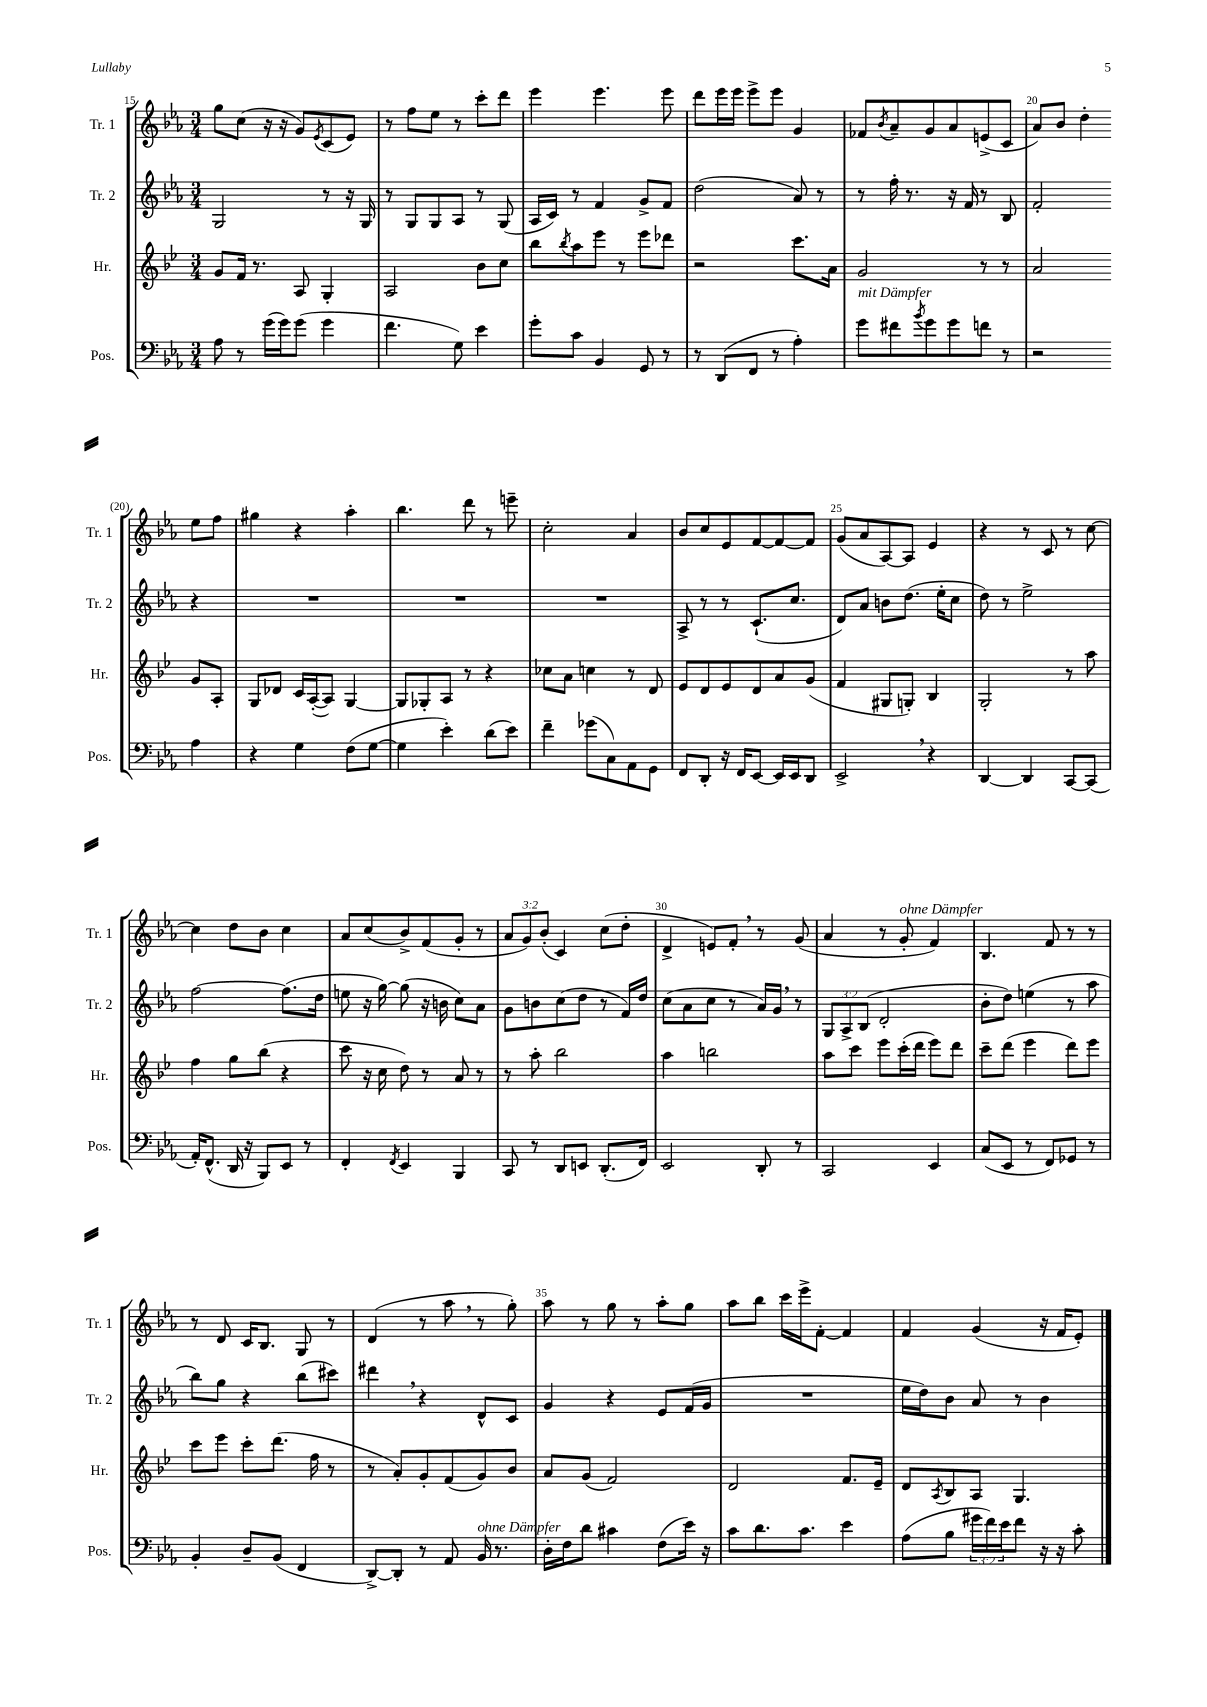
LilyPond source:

<<
\new StaffGroup <<
\new Staff = "s0" \with { instrumentName = "Tr. 1" shortInstrumentName = "Tr. 1" } {
    \clef treble \key ees \major \numericTimeSignature \time 3/4 \override Staff.TupletNumber.text = #tuplet-number::calc-fraction-text
    g''8 c''8( r16 r16 g'8) \acciaccatura { ees'8 } c'8( ees'8) |
    r8 f''8 ees''8 r8 c'''8-. d'''8 |
    ees'''4 ees'''4. ees'''8 |
    d'''8 ees'''16 ees'''16 ees'''8-> ees'''8 g'4 |
    fes'8 \acciaccatura { bes'8 } aes'8-- g'8 aes'8 e'8->( c'8 |
    aes'8) bes'8 d''4-. ees''8 f''8 |
    gis''4 r4 aes''4-. |
    bes''4. d'''8 r8 e'''8-- |
    c''2-. aes'4 |
    bes'8 c''8 ees'8 f'8~ f'8~ f'8 |
    g'8( aes'8 aes8~) aes8 ees'4 |
    r4 r8 c'8 r8 c''8~ |
    c''4 d''8 bes'8 c''4 |
    aes'8 c''8( bes'8->) f'8( g'8-. r8 |
    \tuplet 3/2 { aes'8 g'8) bes'8-.( } c'4) c''8( d''8-. |
    d'4-> e'8) f'8-. \breathe r8 g'8( |
    aes'4 r8 g'8-.^\markup { \italic "ohne Dämpfer" } f'4) |
    bes4. f'8 r8 r8 |
    r8 d'8 c'16 bes8. g8 r8 |
    d'4( r8 aes''8 \breathe r8 g''8-.) |
    aes''8 r8 g''8 r8 aes''8-. g''8 |
    aes''8 bes''8 c'''16 ees'''16-> f'8~-. f'4 |
    f'4 g'4( r16 f'16 ees'8-.) \bar "|." |
}
\new Staff = "s1" \with { instrumentName = "Tr. 2" shortInstrumentName = "Tr. 2" } {
    \clef treble \key ees \major \numericTimeSignature \time 3/4 \override Staff.TupletNumber.text = #tuplet-number::calc-fraction-text
    g2 r8 r16 g16 |
    r8 g8 g8 aes8 r8 g8( |
    aes16 c'16) r8 f'4 g'8-> f'8 |
    d''2( aes'8) r8 |
    r8 f''16-. r8. r16 f'16 r8 bes8 |
    f'2-. r4 |
    R2. |
    R2. |
    R2. |
    aes8-> r8 r8 c'8.-!( c''8. |
    d'8) aes'8 b'8 d''8.( ees''16-. c''8 |
    d''8) r8 ees''2-> |
    f''2~ f''8.( d''16 |
    e''8 r16 g''16~) g''8( r16 b'16 c''8) aes'8 |
    g'8 b'8 c''8( d''8 r8 f'16) d''16 |
    c''8( aes'8 c''8 r8 aes'16) g'16 \breathe r8 |
    \tuplet 3/2 { g8 aes8-> bes8( } d'2-. |
    bes'8-. d''8) e''4( r8 aes''8 |
    bes''8) g''8 r4 bes''8( cis'''8) |
    dis'''4 \breathe r4 d'8-^ c'8 |
    g'4 r4 ees'8 f'16( g'16 |
    R2. |
    ees''16 d''16) bes'8 aes'8 r8 bes'4 \bar "|." |
}
\new Staff = "s2" \with { instrumentName = "Hr." shortInstrumentName = "Hr." } {
    \clef treble \key bes \major \numericTimeSignature \time 3/4
    g'8 f'16 r8. a8 g4-. |
    a2 bes'8 c''8 |
    bes''8 \acciaccatura { bes''8 } a''8 ees'''8 r8 ees'''8 des'''8 |
    r2 c'''8. a'16 |
    g'2 r8 r8 |
    a'2 g'8 a8-. |
    g8 des'8 c'16 a16~-.( a8) g4~ |
    g8 ges8-. a8 r8 r4 |
    ces''8 a'8 c''4 r8 d'8 |
    ees'8 d'8 ees'8 d'8 a'8 g'8( |
    f'4 gis8 g8-.) bes4 |
    g2-. r8 a''8 |
    f''4 g''8 bes''8( r4 |
    c'''8 r16 c''16 d''8) r8 a'8 r8 |
    r8 a''8-. bes''2 |
    a''4 b''2 |
    a''8 c'''8 ees'''8 c'''16-.( d'''16 ees'''8) d'''8 |
    c'''8-- d'''8( ees'''4 d'''8) ees'''8 |
    c'''8 ees'''8 c'''8-. d'''8.( f''16 r8 |
    r8 a'8-.) g'8-. f'8( g'8) bes'8 |
    a'8 g'8( f'2) |
    d'2 f'8. ees'16-- |
    d'8 \acciaccatura { a8 } bes8 a8 g4. \bar "|." |
}
\new Staff = "s3" \with { instrumentName = "Pos." shortInstrumentName = "Pos." } {
    \clef bass \key ees \major \numericTimeSignature \time 3/4 \override Staff.TupletNumber.text = #tuplet-number::calc-fraction-text
    aes8 r8 g'16( g'16) g'8( g'4 |
    f'4. g8) ees'4 |
    g'8-. c'8 bes,4 g,8 r8 |
    r8 d,8( f,8 r8 aes4-.) |
    g'8^\markup { \italic "mit Dämpfer" } fis'8 \acciaccatura { bes'8 } g'8 g'8 f'8 r8 |
    r2 aes4 |
    r4 g4 f8( g8~ |
    g4 ees'4-.) d'8( ees'8) |
    f'4-- ges'8( c8) aes,8 g,8 |
    f,8 d,8-. r16 f,16 ees,8~ ees,16 ees,16 d,8 |
    ees,2-> \breathe r4 |
    d,4~ d,4 c,8~ c,8( |
    aes,16-.) f,8.-^( d,16 r16 bes,,8) ees,8 r8 |
    f,4-. \acciaccatura { f,8 } ees,4 bes,,4 |
    c,8 r8 d,8 e,8 d,8.-.( f,16) |
    ees,2 d,8-. r8 |
    c,2 ees,4 |
    c8( ees,8 r8 f,8) ges,8 r8 |
    bes,4-. d8-- bes,8( f,4 |
    d,8~->) d,8-. r8 aes,8 bes,16^\markup { \italic "ohne Dämpfer" } r8. |
    d16-. f16 d'8 cis'4 f8( ees'16) r16 |
    c'8 d'8. c'8. ees'4 |
    aes8( bes8 \tuplet 3/2 { gis'16 f'16) ees'16 } f'8 r16 r16 c'8-. \bar "|." |
}
>>
>>
\layout { \context { \Score currentBarNumber = #15 \override BarNumber.break-visibility = ##(#f #t #t) barNumberVisibility = #(every-nth-bar-number-visible 5) } }
